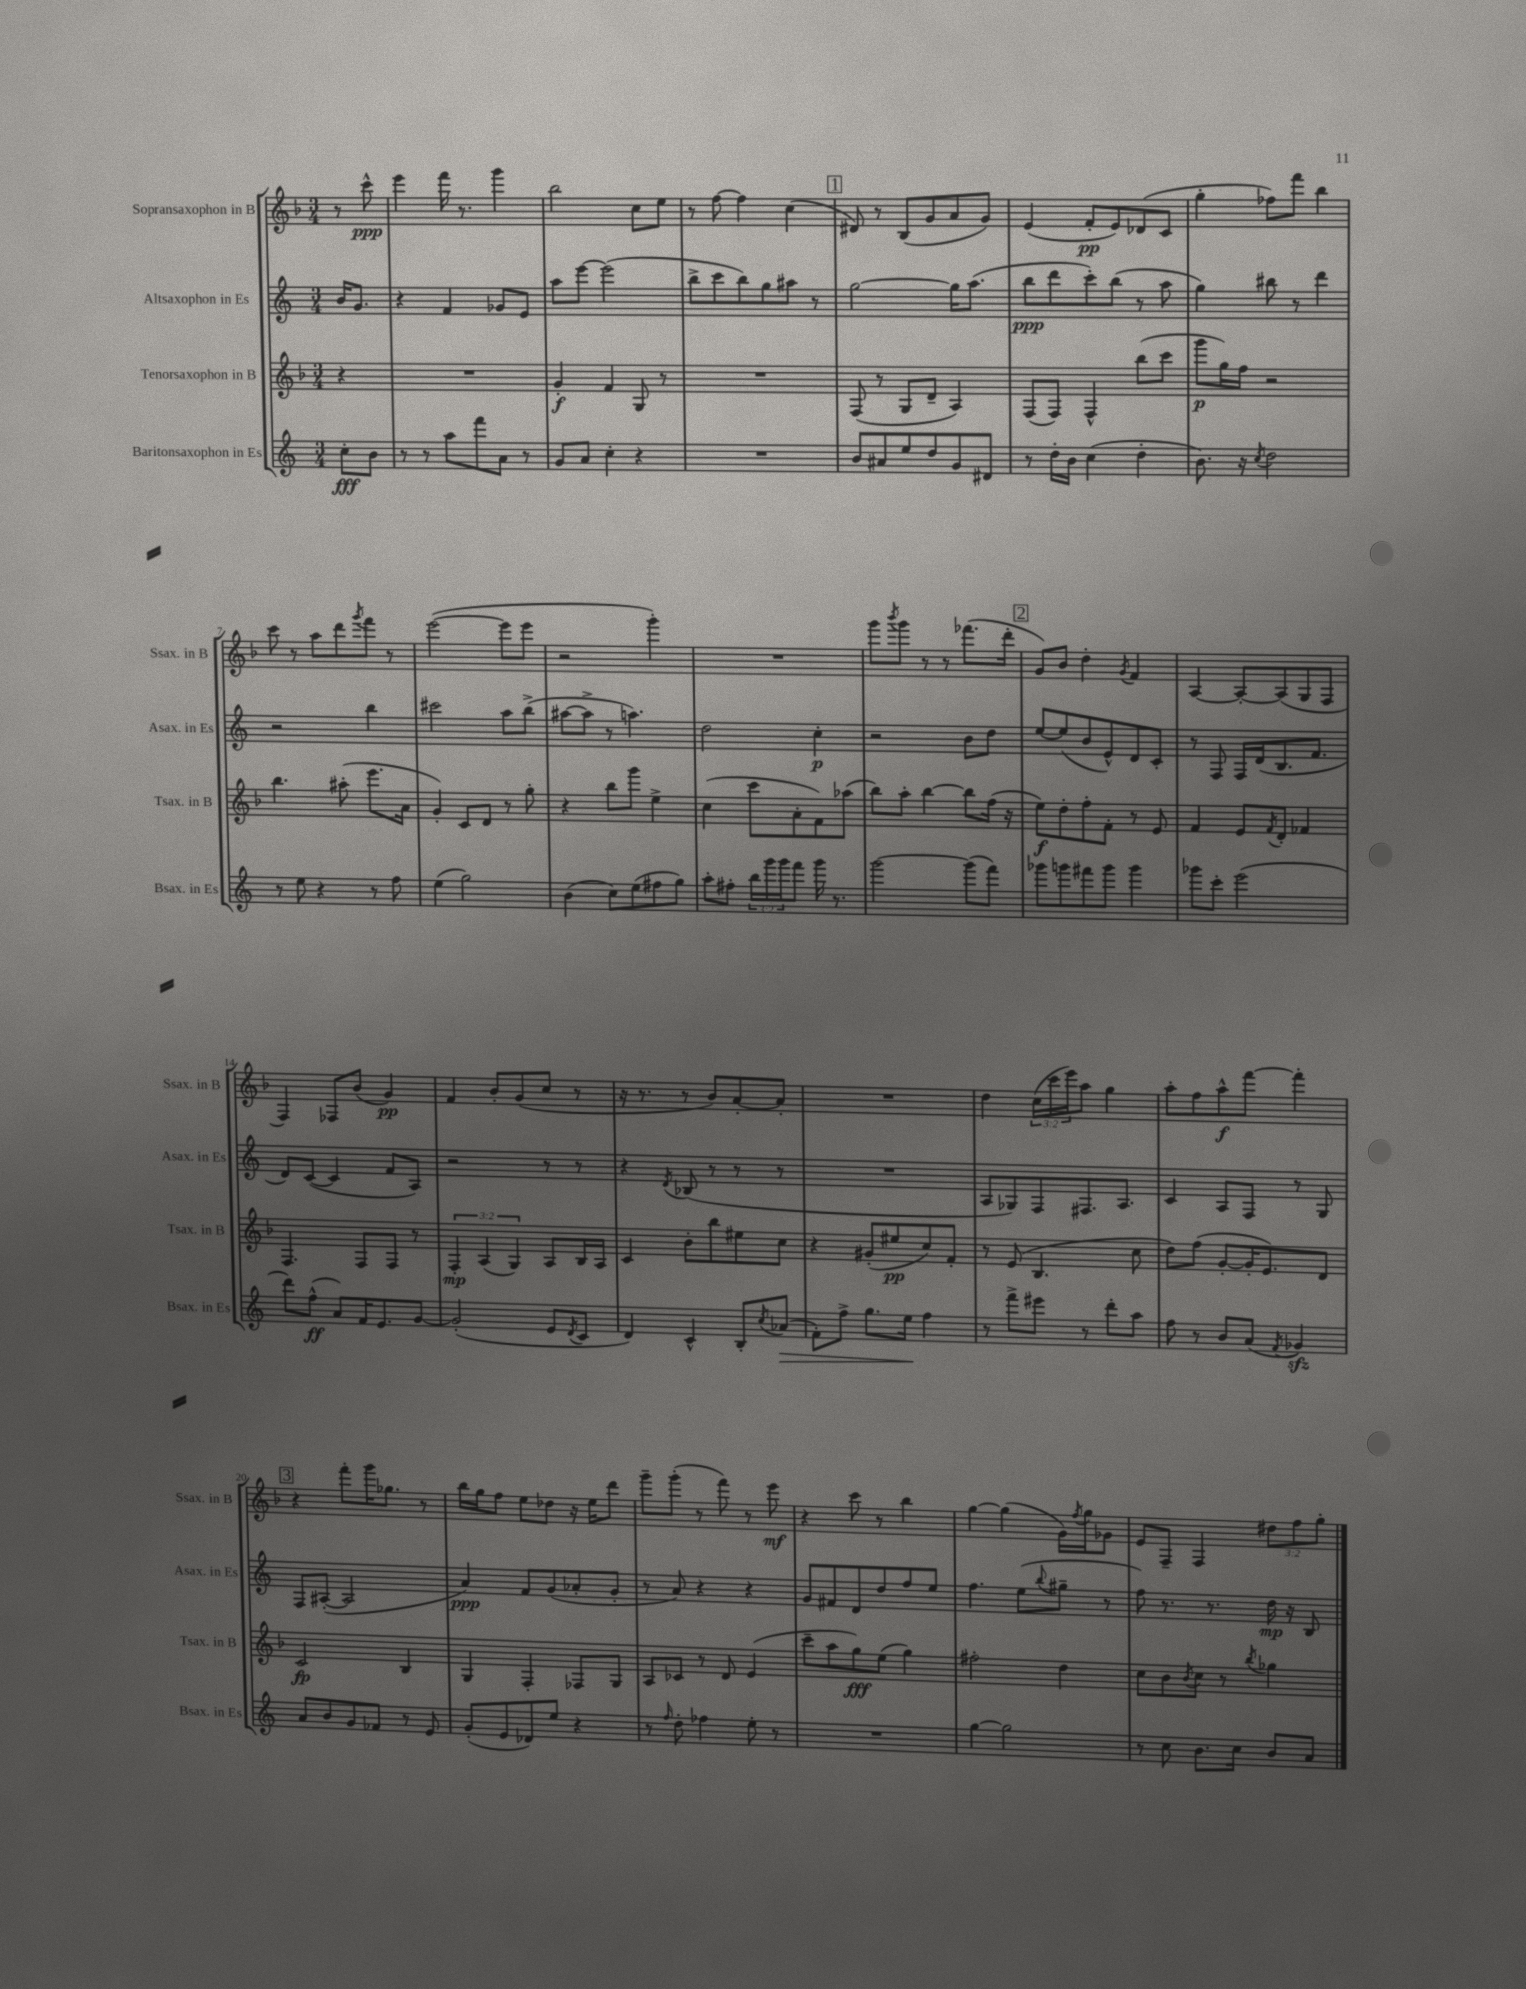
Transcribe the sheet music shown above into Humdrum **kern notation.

**kern	**dynam	**kern	**dynam	**kern	**dynam	**kern	**dynam
*part4	*part4	*part3	*part3	*part2	*part2	*part1	*part1
*staff4	*staff4	*staff3	*staff3	*staff2	*staff2	*staff1	*staff1
*I"Baritonsaxophon in Es	*	*I"Tenorsaxophon in B	*	*I"Altsaxophon in Es	*	*I"Sopransaxophon in B	*
*I'Bsax. in Es	*	*I'Tsax. in B	*	*I'Asax. in Es	*	*I'Ssax. in B	*
*clefG2	*	*clefG2	*	*clefG2	*	*clefG2	*
*k[]	*	*k[b-]	*	*k[]	*	*k[b-]	*
*M3/4	*	*M3/4	*	*M3/4	*	*M3/4	*
=	=	=	=	=	=	=	=
8cc'\L	fff	4r	.	16b/KL	.	8r	.
.	.	.	.	8.g/J	.	.	.
8b\J	.	.	.	.	.	8ccc^^\	ppp
=1	=1	=1	=1	=1	=1	=1	=1
8r	.	2.r	.	4r	.	4eee\	.
8r	.	.	.	.	.	.	.
8aa\L	.	.	.	4f/	.	16fff\	.
.	.	.	.	.	.	8.r	.
8fff\	.	.	.	.	.	.	.
8a\J	.	.	.	8g-X/L	.	4ggg\	.
8r	.	.	.	8e/J	.	.	.
=2	=2	=2	=2	=2	=2	=2	=2
8g/L	.	4g'/	f	8aa\L	.	2bb-\	.
8a/J	.	.	.	[8eee\J	.	.	.
4cc'\	.	4f/	.	(2eee\]	.	.	.
4r	.	8G/	.	.	.	8cc\L	.
.	.	8r	.	.	.	8ee\J	.
=3	=3	=3	=3	=3	=3	=3	=3
2.r	.	2.r	.	8bb^\L	.	8r	.
.	.	.	.	8ccc\	.	[8ff\	.
.	.	.	.	8bb\)	.	4ff\]	.
.	.	.	.	8gg\	.	.	.
.	.	.	.	8aa#X\J	.	(4cc\	.
.	.	.	.	8r	.	.	.
!!LO:REH:place=s1:t=1
=4	=4	=4	=4	=4	=4	=4	=4
8b/L	.	(8F/	.	[2gg\	.	8d#X/)	.
8a#X/	.	8r	.	.	.	8r	.
8ee/	.	8G/L	.	.	.	(8B-/L	.
8dd/	.	8d~/J	.	.	.	8g/	.
8g/	.	4A/)	.	16gg\KL]	.	8a/	.
.	.	.	.	(8.aa\J	.	.	.
8d#X/J	.	.	.	.	.	8g/J)	.
=5	=5	=5	=5	=5	=5	=5	=5
8r	.	(8F/L	.	8bb\L	ppp	(4e/	.
16dd'\LL	.	8F/J)	.	8ddd\	.	.	.
16b\JJ	.	.	.	.	.	.	.
(4cc\	.	4F^^/	.	8ccc'\)	.	8f'/L	pp
.	.	.	.	(8bb\J	.	8e/)	.
4dd'\	.	(8bb-\L	.	8r	.	(8d-X/	.
.	.	8ccc\J	.	8aa\	.	8c/J	.
=6	=6	=6	=6	=6	=6	=6	=6
8.b\)	.	8ggg\L	p	4gg\)	.	4gg'\	.
.	.	16gg\L)	.	.	.	.	.
16r	.	16ff\JJ	.	.	.	.	.
8qcc/	.	.	.	.	.	.	.
2dd\	.	2r	.	8bb#X\	.	8ff-X\L)	.
.	.	.	.	8r	.	8fff\J	.
.	.	.	.	4ddd\	.	4bb-\	.
!!LO:LB:g=z
=7	=7	=7	=7	=7	=7	=7	=7
8r	.	4.bb-\	.	2r	.	8ccc\	.
8ee\	.	.	.	.	.	8r	.
4r	.	.	.	.	.	8aa\L	.
.	.	(8aa#X'\	.	.	.	8ddd\	.
.	.	.	.	.	.	8qggg/	.
8r	.	8.eee\L	.	4bb\	.	8fff\J	.
8ff\	.	.	.	.	.	8r	.
.	.	16a\Jk	.	.	.	.	.
=8	=8	=8	=8	=8	=8	=8	=8
(4ee\	.	4g'/)	.	2ccc#X\	.	([2eee\	.
2gg\)	.	8c/L	.	.	.	.	.
.	.	8d/J	.	.	.	.	.
.	.	8r	.	8aa\L	.	8eee\L]	.
.	.	8gg'\	.	(8bb^\J	.	8eee\J	.
=9	=9	=9	=9	=9	=9	=9	=9
(4b\	.	4r	.	[8aa#X\L	.	2r	.
.	.	.	.	8aa#^\J]	.	.	.
8cc\L)	.	8bb-\L	.	8r	.	.	.
(8ee\	.	8ggg\J	.	4.aan\)	.	.	.
8ff#X\	.	4ee^\	.	.	.	4ggg'\)	.
8gg\J)	.	.	.	.	.	.	.
=10	=10	=10	=10	=10	=10	=10	=10
8aa'\L	.	(4cc\	.	2dd\	.	2.r	.
8ff#X'\J	.	.	.	.	.	.	.
24bb\LL	.	8ccc\L	.	.	.	.	.
24ggg\	.	.	.	.	.	.	.
24ggg\J	.	.	.	.	.	.	.
8fff\J	.	8a'\	.	.	.	.	.
16ggg\	.	8f\)	.	4cc'\	p	.	.
8.r	.	.	.	.	.	.	.
.	.	(8aa-X\J	.	.	.	.	.
=11	=11	=11	=11	=11	=11	=11	=11
[2ggg\	.	8bb-\L)	.	2r	.	8ggg\L	.
.	.	.	.	.	.	8qbbb-/	.
.	.	8aa'\J	.	.	.	8ggg\J	.
.	.	[4bb-\	.	.	.	8r	.
.	.	.	.	.	.	8r	.
(8ggg\L]	.	8bb-\L]	.	8b\L	.	(8.fff-X\L	.
8fff\J)	.	(16ff\Jk	.	8dd\J	.	.	.
.	.	16r	.	.	.	16ddd'\Jk	.
!!LO:REH:place=s1:t=2
=12	=12	=12	=12	=12	=12	=12	=12
8ggg-X\L	.	8ee\L)	f	[8ee/L	.	8g/L)	.
8gggn\	.	8dd'\	.	(8ee/]	.	8b-/J	.
8fff#X\	.	8ff'\	.	8b/	.	4dd'\	.
8ggg\J	.	8f'\J	.	8e^^/)	.	.	.
.	.	.	.	.	.	8qg/	.
4ggg\	.	8r	.	8d/	.	4f/	.
.	.	8e/	.	8c'/J	.	.	.
=13	=13	=13	=13	=13	=13	=13	=13
8ggg-X\L	.	4f/	.	8r	.	[4A/	.
8ccc'\J	.	.	.	8F/	.	.	.
(2eee\	.	8e/L	.	16F/LL	.	8A'/L_	.
.	.	.	.	(16d/J	.	.	.
.	.	8qf/	.	.	.	.	.
.	.	8d'/J	.	8.B/	.	(8A/]	.
.	.	4f-X/	.	.	.	8G/	.
.	.	.	.	8.f/J	.	.	.
.	.	.	.	.	.	8F/J	.
!!LO:LB:g=z
=14	=14	=14	=14	=14	=14	=14	=14
8ddd\L)	.	4.F/	.	8d/L)	.	4F/)	.
(8ff^^\J	ff	.	.	([8c/J	.	.	.
8a/L)	.	.	.	4c/]	.	8F-X/L	.
16f/K	.	8F/L	.	.	.	(8b-/J	.
8.e/	.	.	.	.	.	.	.
.	.	8F/J	.	8f/L	.	4g/)	pp
[8g/J	.	8r	.	8A/J)	.	.	.
=15	=15	=15	=15	=15	=15	=15	=15
(2g'/]	.	6F'/	mp	2r	.	4f/	.
.	.	(6A/	.	.	.	.	.
.	.	.	.	.	.	8b-'/L	.
.	.	6G/)	.	.	.	.	.
.	.	.	.	.	.	(8g/	.
8e/L	.	8A/L	.	8r	.	8cc/J	.
8qd/	.	.	.	.	.	.	.
8c/J	.	16B-/L	.	8r	.	8r	.
.	.	16A/JJ	.	.	.	.	.
=16	=16	=16	=16	=16	=16	=16	=16
4d/)	.	4c/	.	4r	.	16r	.
.	.	.	.	.	.	8.r	.
.	.	.	.	8qd/	.	.	.
4c^^/	.	8b-'\L	.	(8B-X/	.	8r	.
.	.	8bb-\	.	8r	.	8b-/L)	.
8B'/L	.	8ee#X\	.	8r	.	[8a'/	.
8qcc/	.	.	.	.	.	.	.
!	!LO:HP:b	!	!	!	!	!	!
(8a-X/J	>	8cc\J	.	8r	.	8a'/J]	.
=17	=17	=17	=17	=17	=17	=17	=17
8f'\L)	.	4r	.	2.r	.	2.r	.
8ff^\J	.	.	.	.	.	.	.
8.gg\L	.	(8g#X'/L	.	.	.	.	.
.	.	8ee#X/	pp	.	.	.	.
16ee\Jk	.	.	.	.	.	.	.
4ff\	]	8cc/)	.	.	.	.	.
.	.	8f'/J	.	.	.	.	.
=18	=18	=18	=18	=18	=18	=18	=18
8r	.	8r	.	8A/L	.	4dd\	.
8fff^\L	.	(8e/	.	8G-X/)	.	.	.
8eee#X\J	.	4.B-/	.	8F/	.	(24cc\LL	.
.	.	.	.	.	.	24ccc\	.
.	.	.	.	.	.	24eee\J)	.
8r	.	.	.	8.F#X/	.	8aa\J	.
8ddd'\L	.	.	.	.	.	4gg\	.
.	.	.	.	8.A/J	.	.	.
8aa\J	.	8cc\	.	.	.	.	.
=19	=19	=19	=19	=19	=19	=19	=19
8ff\	.	8dd\L)	.	4c/	.	8aa'\L	.
8r	.	(8ff\J	.	.	.	8ff\	.
8b/L	.	[8g'/L	.	8A/L	.	8aa^^\	f
(8a/J	.	16g'/K]	.	8F/J	.	[8fff\J	.
.	.	8.e/)	.	.	.	.	.
8qf/	.	.	.	.	.	.	.
4g-Xzz/)	.	.	.	8r	.	4fff'\]	.
.	.	8d/J	.	8G/	.	.	.
!!LO:LB:g=z
!!LO:REH:place=s1:t=3
=20	=20	=20	=20	=20	=20	=20	=20
8a/L	.	2c/	fp	8F/L	.	4r	.
8b/	.	.	.	([8A#X'/J	.	.	.
8g/	.	.	.	2A#/]	.	8fff'\L	.
8f-X/J	.	.	.	.	.	16ggg\K	.
.	.	.	.	.	.	8.gg-X\J	.
8r	.	4B-/	.	.	.	.	.
8e/	.	.	.	.	.	8r	.
=21	=21	=21	=21	=21	=21	=21	=21
(8g'/L	.	4G/	.	4a/)	ppp	16bb-\LL	.
.	.	.	.	.	.	16gg\J	.
8e/	.	.	.	.	.	8ff\J	.
8d-X/)	.	4F'/	.	8f/L	.	8ee\L	.
8ee/J	.	.	.	(8g/	.	8dd-X\J	.
4r	.	8F-X/L	.	8a-X'/	.	16r	.
.	.	.	.	.	.	16ee\KL	.
.	.	8G/J	.	8g'/J	.	8ddd\J	.
=22	=22	=22	=22	=22	=22	=22	=22
8r	.	8A/L	.	8r	.	8ggg~\L	.
16qqff/	.	.	.	.	.	.	.
8dd'\	.	8c-X/J	.	8a/)	.	(8ggg'\J	.
4ff-X\	.	8r	.	4r	.	8r	.
.	.	8d/	.	.	.	8fff\)	.
8ee'\	.	(4e/	.	4r	.	8r	.
8r	.	.	.	.	.	8eee\	mf
=23	=23	=23	=23	=23	=23	=23	=23
2.r	.	8ccc~\L	.	8g/L	.	4r	.
.	.	8aa\	.	8f#X/	.	.	.
.	.	8gg\)	fff	8d/	.	8ccc\	.
.	.	(8ee\J	.	8dd/	.	8r	.
.	.	4gg\)	.	8ff/	.	4bb-\	.
.	.	.	.	8ee/J	.	.	.
=24	=24	=24	=24	=24	=24	=24	=24
[4gg\	.	2ff#X'\	.	4.ff\	.	[4gg\	.
2gg\]	.	.	.	.	.	(4gg\]	.
.	.	.	.	(8ee\L	.	.	.
.	.	.	.	8qqbb/	.	.	.
.	.	4dd\	.	8gg#X~\J	.	16g\LL)	.
.	.	.	.	.	.	8qff/	.
.	.	.	.	.	.	16gg\J	.
.	.	.	.	8r	.	8g-X\J	.
=25	=25	=25	=25	=25	=25	=25	=25
8r	.	8cc\L	.	8ff\)	.	8e/L	.
8cc\	.	8b-\	.	8.r	.	8F~/J	.
.	.	8qb-/	.	.	.	.	.
8.b\L	.	8cc\J	.	.	.	4F/	.
.	.	.	.	8.r	.	.	.
.	.	8r	.	.	.	.	.
16cc\Jk	.	.	.	.	.	.	.
.	.	8qbb-/	.	.	.	.	.
8b/L	.	4gg-X\	.	16dd\	mp	12dd#X\L	.
.	.	.	.	16r	.	.	.
.	.	.	.	.	.	12ff\	.
8a/J	.	.	.	8B/	.	.	.
.	.	.	.	.	.	12gg'\J	.
==	==	==	==	==	==	==	==
*-	*-	*-	*-	*-	*-	*-	*-
